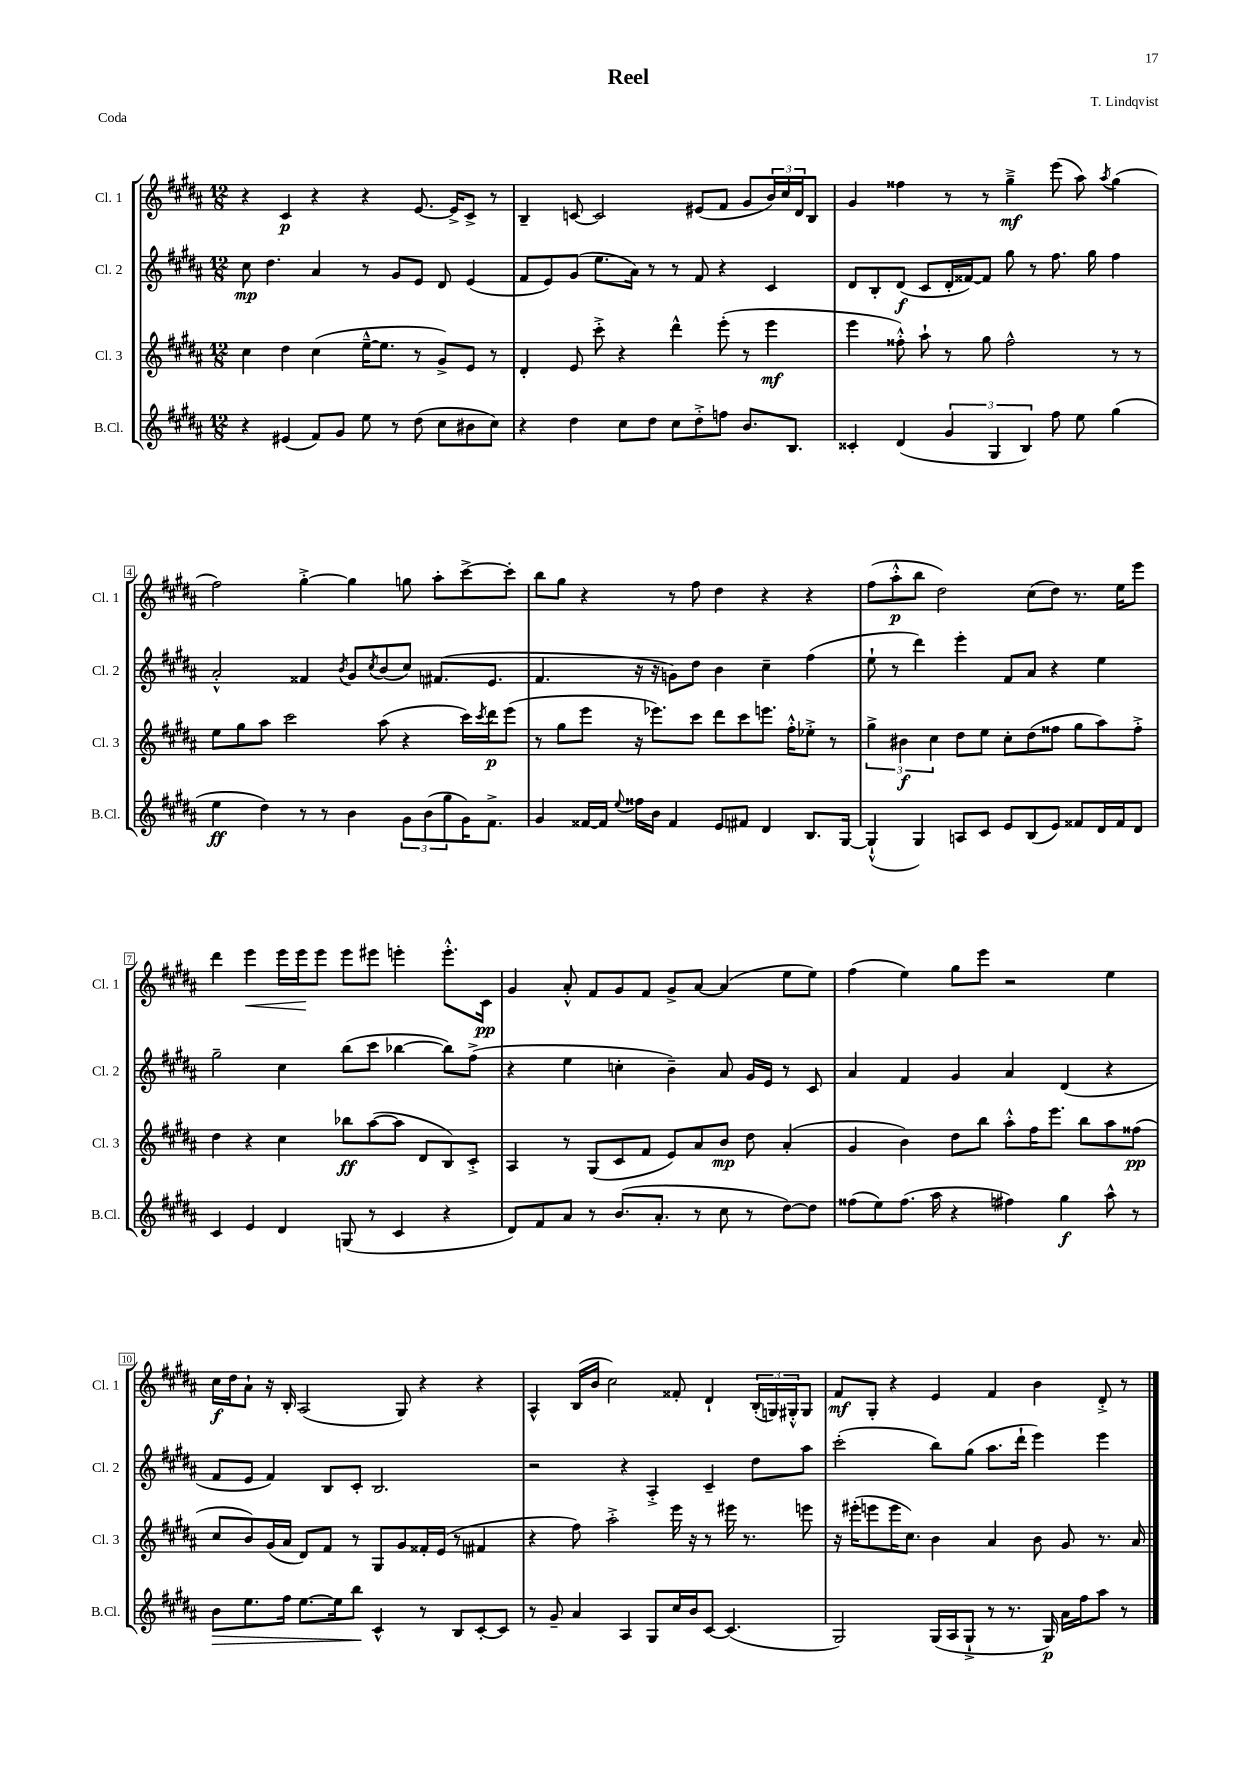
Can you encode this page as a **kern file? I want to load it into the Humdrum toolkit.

**kern	**kern	**kern	**kern
*staff4	*staff3	*staff2	*staff1
*clefG2	*clefG2	*clefG2	*clefG2
*k[f#c#g#d#a#]	*k[f#c#g#d#a#]	*k[f#c#g#d#a#]	*k[f#c#g#d#a#]
*M12/8	*M12/8	*M12/8	*M12/8
4r	4cc#	8cc#	4r
.	.	4.dd#	.
(4e#	4dd#	.	4c#
8f#)	(4cc#	4a#	4r
8g#	.	.	.
8ee	[16ee~^^	8r	4r
.	8.ee]	.	.
8r	.	8g#	.
(8dd#	8r	8e	[8.e
8cc#	8g#^)	8d#	.
.	.	.	16e^]
8b#	8e	(4e	8c#^
8cc#)	8r	.	8r
=	=	=	=
4r	4d#'	8f#	4B~
.	.	8e)	.
4dd#	8e	(8g#	[8c
.	8ccc#'^	8.ee	2c]
8cc#	4r	.	.
.	.	16a#)	.
8dd#	.	8r	.
8cc#	4ddd#^^	8r	.
8dd#'^	.	8f#	(8e#
8ff	(8eee'	4r	8f#
8.b	8r	.	8g#
.	4eee	4c#	24b)
.	.	.	24cc#
8.B	.	.	.
.	.	.	24d#
.	.	.	8B
=	=	=	=
4c##'	4eee	8d#	4g#
.	.	8B'	.
(4d#	8ff##'^^)	(8d#	4ff##
.	8aa#`	8c#	.
6g#	8r	16d#'	8r
.	.	[16f##)	.
.	8gg#	8f##]	8r
6G#	.	.	.
.	2ff##^^	8gg#	4gg#~^
6B)	.	.	.
.	.	8r	.
8ff#	.	8.ff#	(8eee
8ee	.	.	8aa#)
.	.	16gg#	.
.	.	.	8qaa#
(4gg#	8r	4ff#	(4gg#
.	8r	.	.
=	=	=	=
4ee	8ee	2a#'^^	2ff#)
.	8gg#	.	.
4dd#)	8aa#	.	.
.	2ccc#	.	.
8r	.	4f##	[4gg#'^
8r	.	.	.
.	.	8qb	.
4b	.	8g#	4gg#]
.	.	8qcc#	.
.	(8aa#	(8b	.
12g#	4r	8cc#)	8gg
(12b	.	.	.
.	.	(8.f#	8aa#'
12gg#	.	.	.
16g#)	16ccc#)	.	[8ccc#^
.	8qccc#	.	.
8.f#^	16ddd#	8.e	.
.	(8eee	.	8ccc#']
=	=	=	=
4g#	8r	4.f#	8bb
.	8gg#	.	8gg#
[16f##	8eee	.	4r
16f##]	.	.	.
8qqee	.	.	.
16ff##	16r	16r	.
16b	8.eee-)	16r	.
4f##	.	8g)	8r
.	8ccc#	8dd#	8ff#
8e	8ddd#	4b	4dd#
8f#	8ccc#	.	.
4d#	8.eee	4cc#~	4r
.	16ff#'^^	.	.
8.B	8ee-'^	(4ff#	4r
.	8r	.	.
[16G#	.	.	.
=	=	=	=
(4G#`^^]	6gg#^	8ee`	(8ff#
.	.	8r	8aa#'^^
.	6b#	.	.
4G#)	.	4ddd#)	8bb
.	6cc#	.	.
.	.	.	2dd#)
8A	8dd#	4eee'	.
8c#	8ee	.	.
8e	8cc#'	8f#	.
(8B	(8dd#	8a#	(8cc#
8e)	8ff##	4r	8dd#)
8f##	8gg#	.	8.r
16d#	8aa#)	4ee	.
16f##	.	.	16ee
8d#	8ff##'^	.	8eee
=	=	=	=
4c#	4dd#	2gg#~	4ddd#
4e	4r	.	4eee
4d#	4cc#	4cc#	16eee
.	.	.	16eee
.	.	.	8eee
(8G	8bb-	(8bb	8eee
8r	([8aa#	8ccc#	8eee#
4c#	8aa#]	[4bb-	4eee'
.	8d#	.	.
4r	8B)	8bb-])	8.eee'^^
.	8c#'^	(8ff#^	.
.	.	.	16c#
=	=	=	=
8d#)	4A#	4r	4g#
8f#	.	.	.
8a#	8r	4ee	8a#'^^
8r	(8G#	.	8f#
(8.b	8c#	4cc'	8g#
.	8f#	.	8f#
8.a#'	.	.	.
.	8e)	4b~)	8g#^
8r	8a#	.	[8a#
8cc#	8b	8a#	(4a#]
8r	8dd#	16g#	.
.	.	16e	.
[8dd#)	(4a#'	8r	8ee
8dd#]	.	8c#	8ee)
=	=	=	=
(8ff##	4g#	4a#	(4ff#
8ee)	.	.	.
(8.ff##	4b)	4f#	4ee)
16aa#	.	.	.
4r	8dd#	4g#	8gg#
.	8bb	.	8eee
4ff#)	8aa#'^^	4a#	2r
.	16ff#	.	.
.	8.eee	.	.
4gg#	.	(4d#	.
.	8bb	.	.
8aa#^^	8aa#	4r	4ee
8r	(8ff##	.	.
=	=	=	=
8b	8cc#	8f#	16cc#
.	.	.	16dd#
8.ee	8b)	8e	8a#`
.	(16g#	4f#)	16r
16ff#	16a#	.	16B'
[8.ee	8d#)	.	(2A#
.	8f#	8B	.
16ee]	.	.	.
8bb	8r	8c#'	.
4c#^^	8G#	2.B	.
.	8g#	.	8G#)
8r	16f##'	.	4r
.	(16e	.	.
8B	8r	.	.
[8c#'	4f#	.	4r
8c#]	.	.	.
=	=	=	=
8r	4r	2r	4A#^^
8g#~	.	.	.
4a#	8ff#)	.	(16B
.	.	.	16b
.	2aa#'^	.	2cc#)
4A#	.	4r	.
8G#	.	4A#'^	.
16cc#	16eee	.	8f##'
16b	16r	.	.
[8c#	8r	4c#~	4d#`
(4.c#]	16eee#	.	.
.	8.r	.	.
.	.	8dd#	(24B'
.	.	.	24G)
.	.	.	24G#'^^
.	8eee	8aa#	8G#
=	=	=	=
2G#)	16r	(2ccc#'	8f#
.	(16eee#'	.	.
.	8eee	.	8G#'
.	16eee	.	4r
.	8.cc#)	.	.
(16G#	4b	8bb)	4e
16A#	.	.	.
8G#`^	.	(8gg#	.
8r	4a#	8.aa#	4f#
8.r	.	.	.
.	.	16ddd#`	.
.	8b	4eee)	4b
16G#)	.	.	.
16a#	8g#	.	.
16ff#	.	.	.
8aa#	8.r	4eee	8d#'^
8r	.	.	8r
.	16a#	.	.
==	==	==	==
*-	*-	*-	*-
